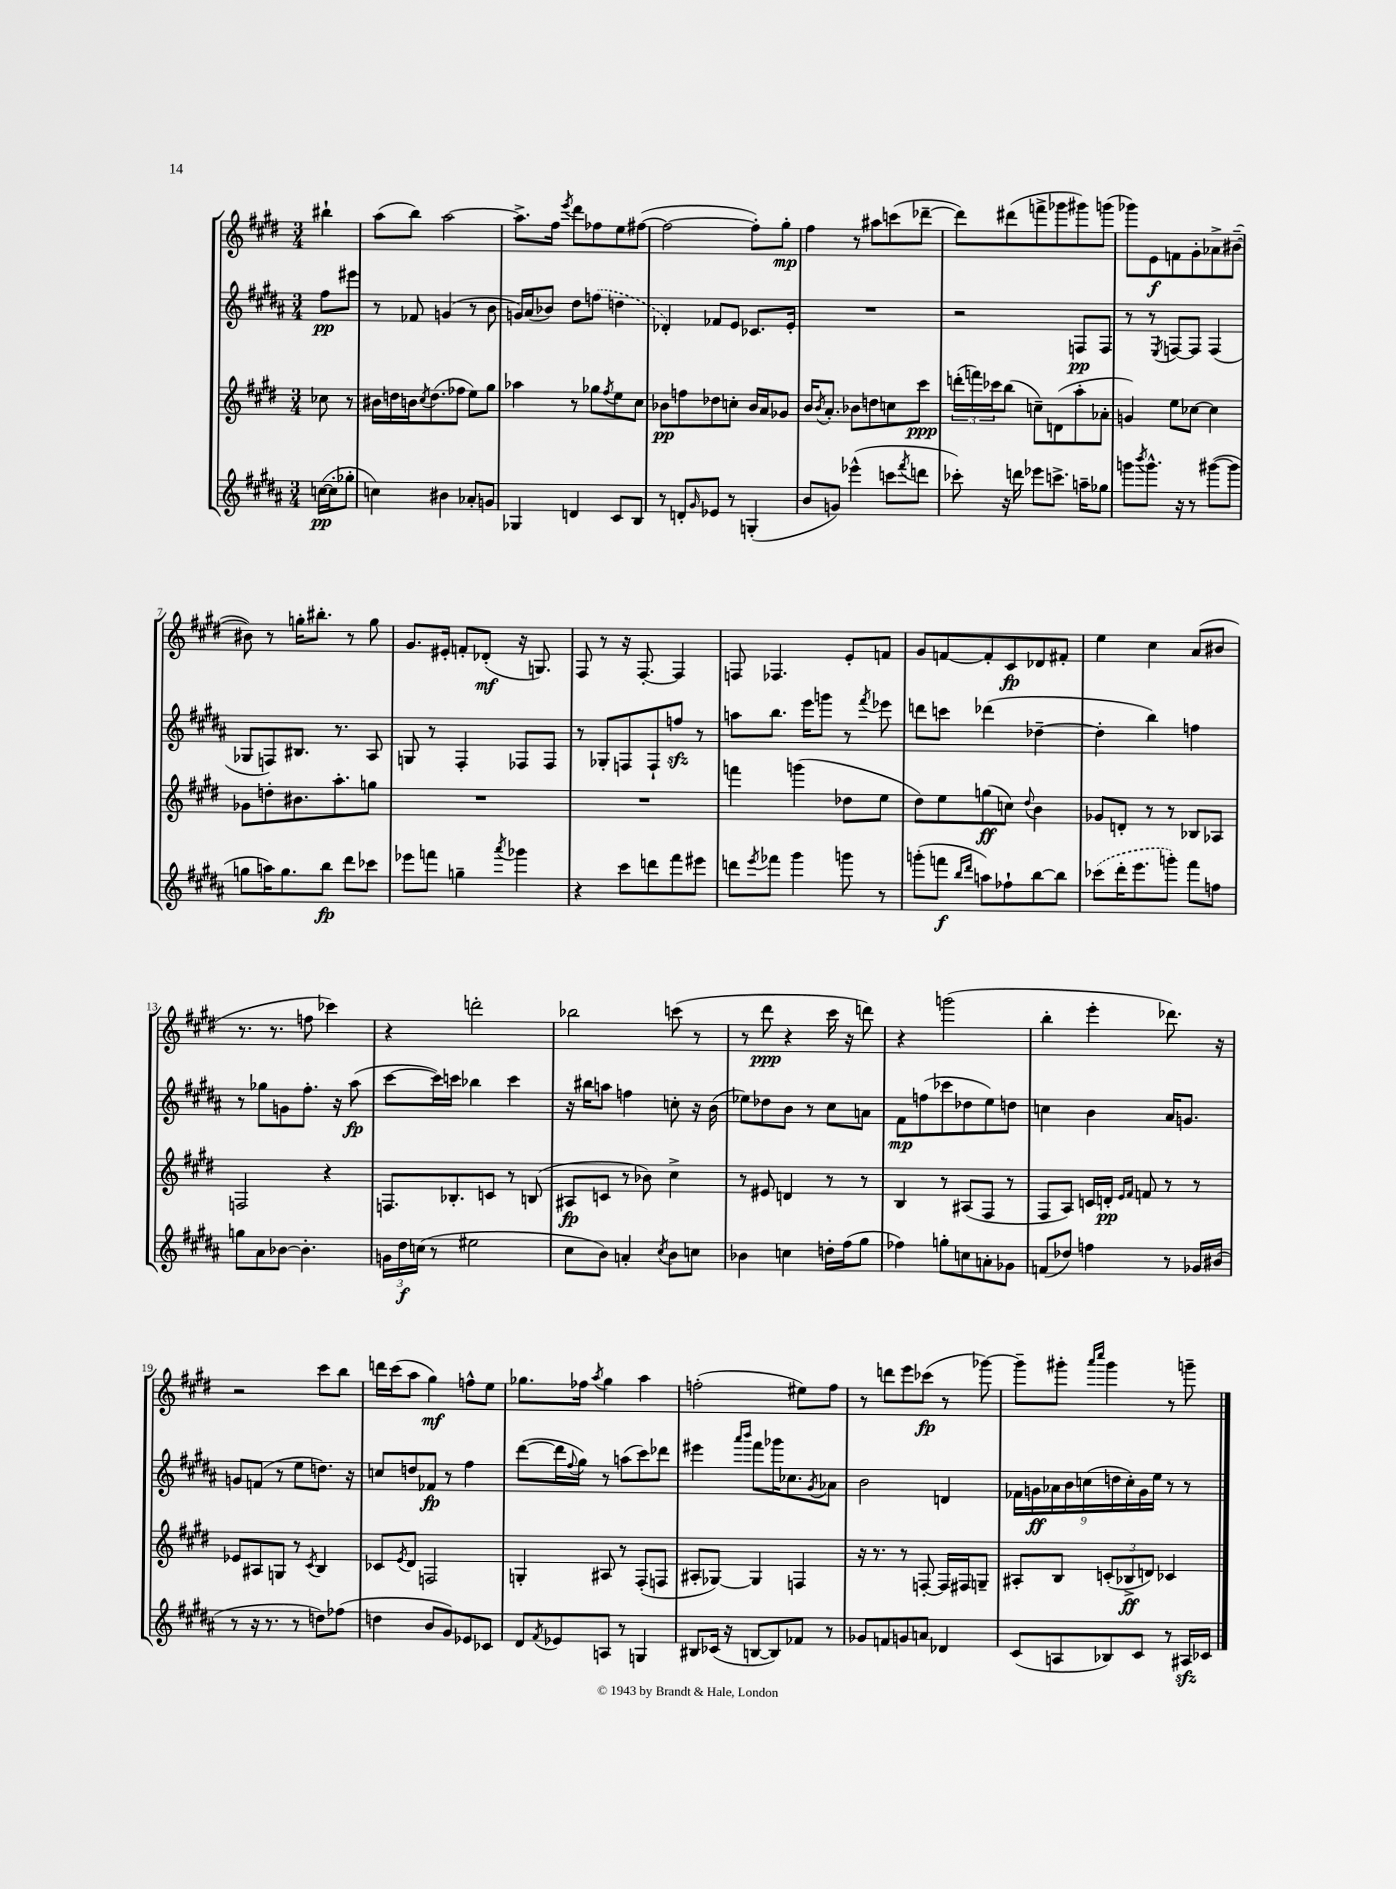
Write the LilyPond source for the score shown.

<<
\new StaffGroup <<
\new Staff = "s0" {
    \clef treble \key e \major \numericTimeSignature \time 3/4 \partial 4
    bis''4-! |
    a''8( b''8) a''2~ |
    a''8.-> fis''16 \acciaccatura { e'''8 } dis'''8 fes''8 e''8 fis''8~( |
    fis''2~ fis''8-.) gis''8-.\mp |
    fis''4 r8 ais''8 c'''8( des'''8~-- |
    des'''8) dis'''8( f'''8-> ges'''8 gis'''8) g'''8( |
    ges'''8) e'8\f f'8 gis'8-. aes'8-> bis'8~--( |
    bis'8) r8 g''16-. bis''8.-. r8 g''8 |
    gis'8. eis'16-. f'8-. des'8-.\mf( r16 g8.) |
    fis8 r8 r16 fis8.~-. fis4 |
    f8 fes4. e'8-. f'8 |
    gis'8 f'8~ f'8-. cis'8\fp des'8 fis'8-. |
    e''4 cis''4 a'8( bis'8 |
    r8. r8. f''8 ces'''4) |
    r4 d'''2-. |
    bes''2 c'''8( r8 |
    r8 dis'''8\ppp r4 cis'''16 r16 d'''8) |
    r4 g'''2( |
    b''4-. e'''4-. des'''8.) r16 |
    r2 cis'''8 b''8 |
    d'''16 cis'''16( a''8 gis''4\mf) f''8-^ e''8 |
    ges''8. fes''16 \acciaccatura { a''8 } ges''4 a''4 |
    f''2-.( eis''8) f''8 |
    r8 d'''8 e'''8 ces'''8\fp( r8 ges'''8~) |
    ges'''8-- gis'''8-. \grace { a'''16 cis''''16 } gis'''4 r8 g'''8-- \bar "|." |
}
\new Staff = "s1" {
    \clef treble \key b \major \numericTimeSignature \time 3/4 \partial 4
    fis''8\pp eis'''8 |
    r8 fes'8 g'4( r8 b'8 |
    g'16) ais'16( bes'8) dis''8 \once \slurDashed f''8( d''4 |
    des'4-.) fes'8 e'8 ces'8. e'16-. |
    R2. |
    r2 f8\pp f8 |
    r8 r8 \acciaccatura { e8 } f8~ f8 f4( |
    ges8 f8) bis8. r8. ais8 |
    g8 r8 fis4-. fes8 fes8 |
    r8 ges8-. f8 f8-! f''8\sfz r8 |
    a''8 b''8. e'''16 g'''8 r8 \acciaccatura { fis'''8 } ees'''8 |
    d'''8 c'''8 des'''4( des''4~-- |
    des''4-. b''4) f''4 |
    r8 ges''8 g'8 fis''8.-. r16 ais''8\fp( |
    cis'''8~ cis'''16) c'''16 bes''4 c'''4 |
    r16 bis''16 a''8 f''4 c''8-. r16 b'16( |
    ees''8) des''8 b'8 r8 cis''8 a'8 |
    fis'8\mp f''8( ces'''8 des''8 e''8) d''8 |
    c''4 b'4 ais'16 g'8. |
    g'8 f'8( r8 e''8 d''8.) r16 |
    c''8 d''8 fes'8\fp r8 fis''4 |
    dis'''8~( dis'''16 \appoggiatura { fis''8 } gis''16) r8 a''8( cis'''8) des'''8 |
    eis'''4 \grace { ais'''16 b'''16 } fis'''8 ges'''16 ces''8. \acciaccatura { gis'8 } aes'8 |
    b'2 d'4 |
    \tuplet 9/8 { fes'16 g'16\ff aes'16 b'16 c''16( d''16 c''16-.) g'16 e''16 } r8 r8 \bar "|." |
}
\new Staff = "s2" {
    \clef treble \key e \major \numericTimeSignature \time 3/4 \partial 4
    ces''8 r8 |
    bis'16 d''16 b'16 \acciaccatura { cis''8 } d''8.( fes''8 e''8) gis''8 |
    aes''4 r8 ges''8 \acciaccatura { fis''8 } e''8 cis''8 |
    bes'8\pp f''8 des''8 c''8-. bes'16 a'16 ges'8 |
    b'16 \acciaccatura { b'8 } a'8.-. bes'8 d''8 c''8 cis'''8\ppp |
    \tuplet 3/2 { d'''16-.( f'''16) ces'''16 } b''8( c''8--) d'8( a''8-. aes'8-. |
    g'4) e''8 ces''8~ ces''4 |
    ges'8 d''8-. bis'8. a''8.-. g''8 |
    R2. |
    R2. |
    f'''4 g'''4( des''8 e''8 |
    dis''8) e''8 g''8\ff( c''8) \appoggiatura { dis''8 } b'4 |
    ges'8 d'8-. r8 r8 bes8 aes8 |
    f2 r4 |
    f8. bes8.-. c'8 r8 b8( |
    ais8\fp c'8 r8 bes'8) cis''4-> |
    r8 eis'8 d'4 r8 r8 |
    b4 r8 ais8( fis8 r8 |
    fis8 a8) c'16 d'16-.\pp \grace { e'16 fis'16 } f'8 r8 r8 |
    ees'8 ais8 g8 r8 \acciaccatura { cis'8 } b4 |
    ces'8 \acciaccatura { e'8 } dis'8 f2 |
    g4-. ais8 r8 fis8-.( f8 |
    ais8-. ges8~) ges4 f4 |
    r16 r8. r8 f8~-. f16 fis16 g8-- |
    ais8-. b8 \tuplet 3/2 { c'8-.( bes8->\ff d'8) } ces'4 \bar "|." |
}
\new Staff = "s3" {
    \clef treble \key b \major \numericTimeSignature \time 3/4 \partial 4
    c''16~\pp( c''16-. ges''8-. |
    c''4) bis'4 aes'8-. g'8 |
    ges4 d'4 cis'8 b8 |
    r8 d'8-. \grace { gis'16 } ees'8 r8 g4-.( |
    b'8 g'8) ees'''4-^( c'''8 \acciaccatura { fis'''8 } d'''8 |
    ces'''8-.) r16 d'''16 ees'''8 c'''8.-> a''16-- ges''8 |
    g'''8 \acciaccatura { b'''8 } g'''8.-^ r16 r8 gis'''8~( gis'''8 |
    g''8 a''16) g''8. b''8\fp dis'''8 ces'''8 |
    ees'''8 f'''8 g''4-- \acciaccatura { ais'''8 } ges'''4 |
    r4 cis'''8 d'''8 fis'''8 eis'''8 |
    d'''8 \acciaccatura { e'''8 } fes'''8 gis'''4 g'''8 r8 |
    g'''8-.( f'''8\f \grace { b''16 dis'''16 } a''8) fes''8-! b''8~ b''8 |
    \once \slurDashed ces'''8( dis'''16-. e'''8. g'''8-.) fis'''8 f''8 |
    g''8 ais'8 bes'8~ bes'4.-. |
    \tuplet 3/2 { g'16 dis''16\f c''16( } r8 eis''2 |
    cis''8 b'8) a'4-. \acciaccatura { cis''8 } b'8 c''8 |
    bes'4 c''4 d''16-. fis''16( gis''8 |
    fes''4) g''8-. c''8 a'8-. ges'8 |
    f'8( des''8) f''4 r8 ges'16 bis'16( |
    r8 r16 r8. r8 d''8) fes''8( |
    d''4 b'8 gis'8) ees'8 ces'8 |
    dis'8 \acciaccatura { fis'8 } ees'8 a8 r8 g4 |
    bis8 ces'16( r16 b8~ b8) fes'8 r8 |
    ges'8 f'8 g'8 a'8 des'4 |
    cis'8( a8 bes8) cis'8 r8 ais16\sfz ces'16 \bar "|." |
}
>>
>>
